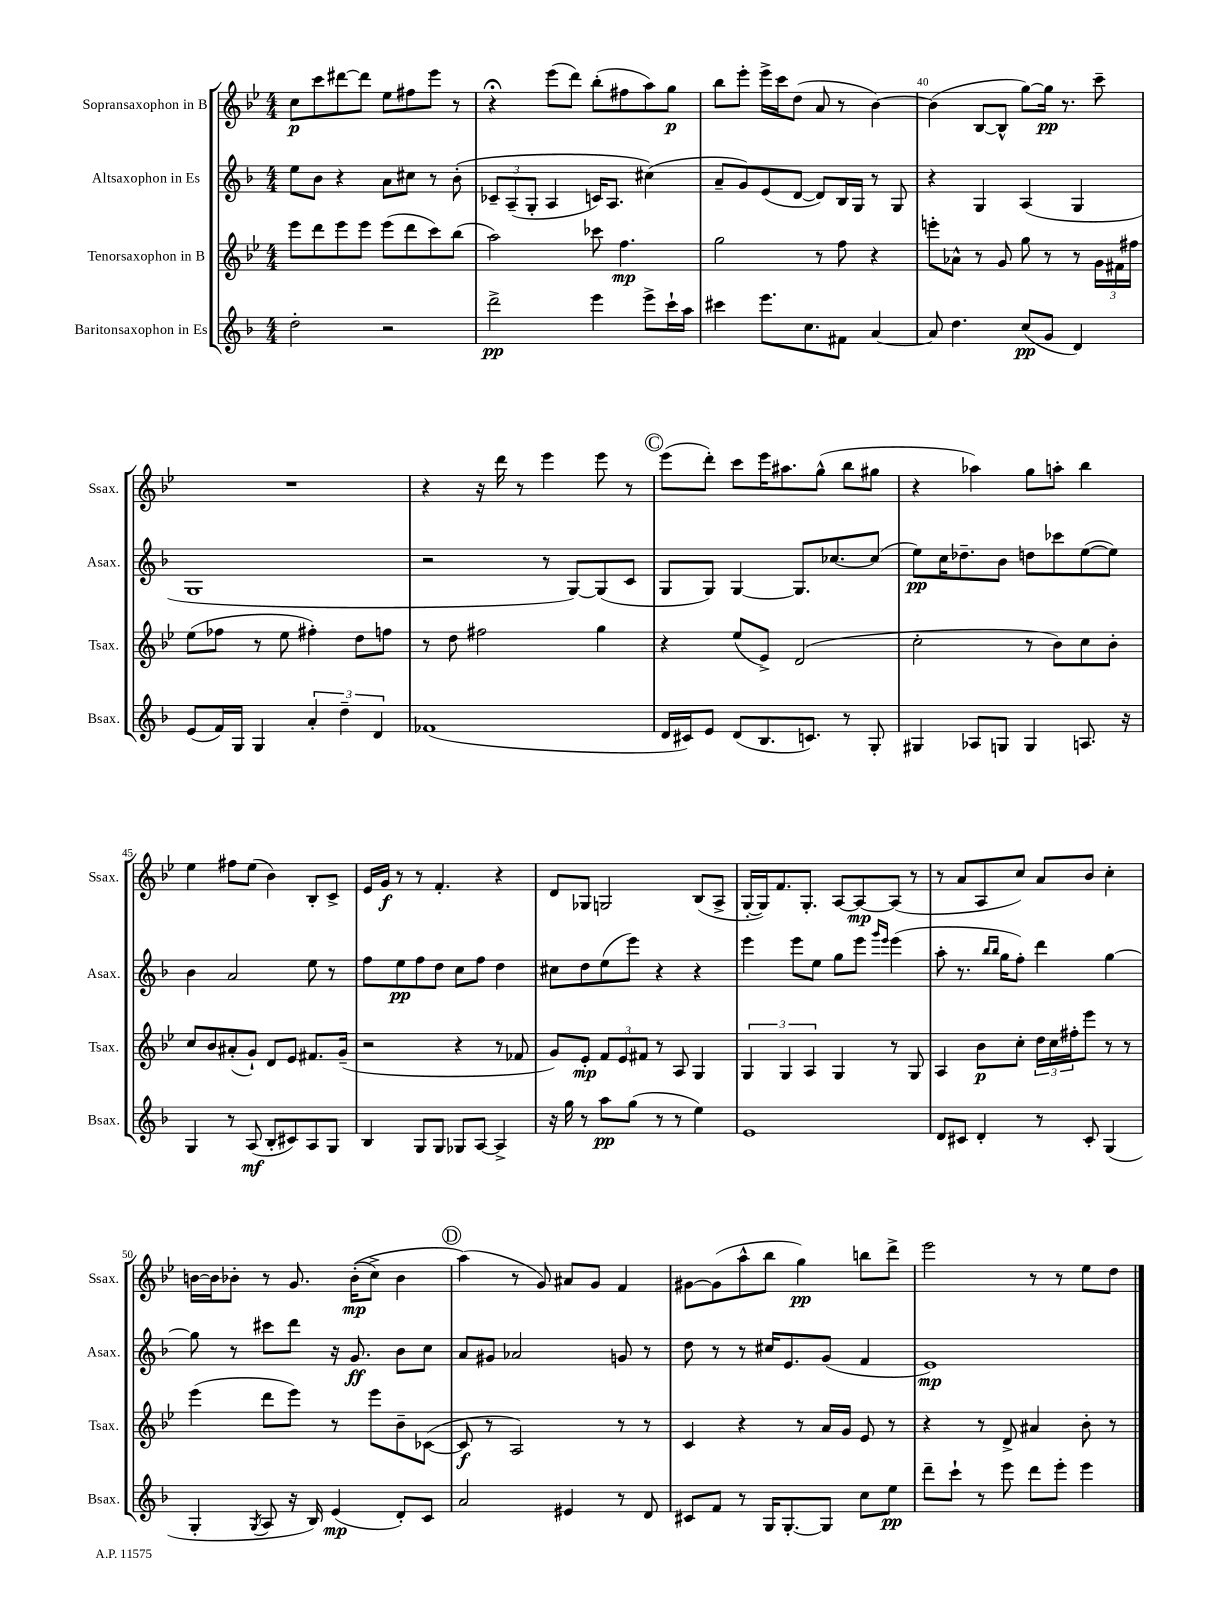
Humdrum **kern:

**kern	**dynam	**kern	**dynam	**kern	**dynam	**kern	**dynam
*part4	*part4	*part3	*part3	*part2	*part2	*part1	*part1
*staff4	*staff4	*staff3	*staff3	*staff2	*staff2	*staff1	*staff1
*I"Baritonsaxophon in Es	*	*I"Tenorsaxophon in B	*	*I"Altsaxophon in Es	*	*I"Sopransaxophon in B	*
*I'Bsax.	*	*I'Tsax.	*	*I'Asax.	*	*I'Ssax.	*
*clefG2	*	*clefG2	*	*clefG2	*	*clefG2	*
*k[b-]	*	*k[b-e-]	*	*k[b-]	*	*k[b-e-]	*
*M4/4	*	*M4/4	*	*M4/4	*	*M4/4	*
=37	=37	=37	=37	=37	=37	=37	=37
2dd'\	.	8eee-\L	.	8ee\L	.	8cc\L	p
.	.	8ddd\	.	8b-\J	.	8ccc\	.
.	.	8eee-\	.	4r	.	[8ddd#X\	.
.	.	8eee-\J	.	.	.	8ddd#\J]	.
2r	.	(8eee-\L	.	8a\L	.	8ee-\L	.
.	.	8ddd\	.	8cc#X\J	.	8ff#X\	.
.	.	8ccc\)	.	8r	.	8eee-\J	.
.	.	(8bb-\J	.	(8b-'\	.	8r	.
=38	=38	=38	=38	=38	=38	=38	=38
2ddd^\	pp	2aa\)	.	12c-X~/L	.	4r;<	.
.	.	.	.	(12A~/	.	.	.
.	.	.	.	12G'/J	.	.	.
.	.	.	.	4A/	.	(8eee-\L	.
.	.	.	.	.	.	8ddd\J)	.
4eee\	.	8ccc-X\	.	16cn/KL)	.	(8bb-'\L	.
.	.	.	.	8.A/J	.	.	.
.	.	4.ff\	mp	.	.	8ff#X\	.
8eee^\L	.	.	.	(4cc#X\)	.	8aa\)	.
16ccc`\L	.	.	.	.	.	8gg\J	p
16aa\JJ	.	.	.	.	.	.	.
=39	=39	=39	=39	=39	=39	=39	=39
4ccc#X\	.	2gg\	.	8a~/L	.	8bb-\L	.
.	.	.	.	8g/)	.	8eee-'\J	.
8.eee\L	.	.	.	(8e/	.	16eee-^\LL	.
.	.	.	.	.	.	16ccc\J	.
.	.	.	.	[8d/J	.	(8dd\J	.
8.cc\	.	.	.	.	.	.	.
.	.	8r	.	8d/L])	.	8a/	.
8f#X\J	.	8ff\	.	16B-/L	.	8r	.
.	.	.	.	16G/JJ	.	.	.
[4a/	.	4r	.	8r	.	[4b-\)	.
.	.	.	.	8G/	.	.	.
=40	=40	=40	=40	=40	=40	=40	=40
8a/]	.	8eeen'\L	.	4r	.	(4b-\]	.
4.dd\	.	8a-X^^\J	.	.	.	.	.
.	.	8r	.	4G/	.	[8B-/L	.
.	.	8g/	.	.	.	8B-^^/J]	.
(8cc/L	pp	8gg\	.	(4A/	.	[8gg\L)	.
8g/J	.	8r	.	.	.	16gg\Jk]	pp
.	.	.	.	.	.	8.r	.
4d/)	.	8r	.	4G/	.	.	.
.	.	24g\LL	.	.	.	8ccc~\	.
.	.	24f#X\	.	.	.	.	.
.	.	24ff#X\JJ	.	.	.	.	.
!!LO:LB:g=z
=41	=41	=41	=41	=41	=41	=41	=41
(8e/L	.	(8ee-\L	.	1G	.	1r	.
16f/L)	.	8ff-X\J	.	.	.	.	.
16G/JJ	.	.	.	.	.	.	.
4G/	.	8r	.	.	.	.	.
.	.	8ee-\	.	.	.	.	.
6a'/	.	4ff#X'\)	.	.	.	.	.
6dd~\	.	.	.	.	.	.	.
.	.	8dd\L	.	.	.	.	.
6d/	.	.	.	.	.	.	.
.	.	8ffn\J	.	.	.	.	.
=42	=42	=42	=42	=42	=42	=42	=42
(1f-X	.	8r	.	2r	.	4r	.
.	.	8dd\	.	.	.	.	.
.	.	2ff#X\	.	.	.	16r	.
.	.	.	.	.	.	16ddd\	.
.	.	.	.	.	.	8r	.
.	.	.	.	8r	.	4eee-\	.
.	.	.	.	[8G/L)	.	.	.
.	.	4gg\	.	(8G/]	.	8eee-\	.
.	.	.	.	8c/J	.	8r	.
!!LO:REH:place=s1:t=C
=43	=43	=43	=43	=43	=43	=43	=43
16d/LL	.	4r	.	8G/L	.	(8eee-\L	.
16c#X/J)	.	.	.	.	.	.	.
8e/J	.	.	.	8G/J)	.	8ddd'\J)	.
(8d/L	.	(8ee-/L	.	[4G/	.	8ccc\L	.
8.B-/	.	8e-^/J)	.	.	.	16eee-\K	.
.	.	.	.	.	.	8.aa#X\	.
.	.	(2d/	.	8.G/L]	.	.	.
8.cn/J)	.	.	.	.	.	.	.
.	.	.	.	.	.	(8gg^^\J	.
.	.	.	.	[8.cc-X/	.	.	.
8r	.	.	.	.	.	8bb-\L	.
8G'/	.	.	.	(8cc-/J]	.	8gg#X\J	.
=44	=44	=44	=44	=44	=44	=44	=44
4G#X/	.	2cc'\	.	8ee\L)	pp	4r	.
.	.	.	.	16cc\K	.	.	.
.	.	.	.	8.dd-X~\	.	.	.
8A-X/L	.	.	.	.	.	4aa-X\)	.
8Gn/J	.	.	.	8b-\J	.	.	.
4G/	.	8r	.	8ddn\L	.	8gg\L	.
.	.	8b-\L)	.	8ccc-X\	.	8aan'\J	.
8.An/	.	8cc\	.	([8ee\	.	4bb-\	.
.	.	8b-'\J	.	8ee\J])	.	.	.
16r	.	.	.	.	.	.	.
!!LO:LB:g=z
=45	=45	=45	=45	=45	=45	=45	=45
4G/	.	8cc/L	.	4b-\	.	4ee-\	.
.	.	8b-/	.	.	.	.	.
8r	.	(8a#X'/	.	2a/	.	8ff#X\L	.
(8A/	mf	8g`/J)	.	.	.	(8ee-\J	.
8B-'/L	.	8d/L	.	.	.	4b-\)	.
8c#X/)	.	8e-/J	.	.	.	.	.
8A/	.	8.f#X/L	.	8ee\	.	8B-'/L	.
8G/J	.	.	.	8r	.	8c^/J	.
.	.	(16g~/Jk	.	.	.	.	.
=46	=46	=46	=46	=46	=46	=46	=46
4B-/	.	2r	.	8ff\L	.	16e-/LL	.
.	.	.	.	.	.	16g/JJ	f
.	.	.	.	8ee\	pp	8r	.
8G/L	.	.	.	8ff\	.	8r	.
8G/J	.	.	.	8dd\J	.	4.f'/	.
8G-X/L	.	4r	.	8cc\L	.	.	.
[8A/J	.	.	.	8ff\J	.	.	.
4A^/]	.	8r	.	4dd\	.	4r	.
.	.	8f-X/	.	.	.	.	.
=47	=47	=47	=47	=47	=47	=47	=47
16r	.	8g/L)	.	8cc#X\L	.	8d/L	.
16gg\	.	.	.	.	.	.	.
8r	.	8e-'/J	mp	8dd\	.	8G-X/J	.
8aa\L	pp	12f/L	.	(8ee\	.	2Gn/	.
.	.	12e-/	.	.	.	.	.
(8gg\J	.	.	.	8eee\J)	.	.	.
.	.	12f#X/J	.	.	.	.	.
8r	.	8r	.	4r	.	.	.
8r	.	8A/	.	.	.	.	.
4ee\)	.	4G/	.	4r	.	(8B-/L	.
.	.	.	.	.	.	8A^/J	.
=48	=48	=48	=48	=48	=48	=48	=48
1e	.	6G/	.	4eee\	.	[16G'/LL	.
.	.	.	.	.	.	16G/J])	.
.	.	.	.	.	.	8.f/	.
.	.	6G/	.	.	.	.	.
.	.	.	.	8eee\L	.	.	.
.	.	.	.	.	.	8.G'/J	.
.	.	6A/	.	.	.	.	.
.	.	.	.	8ee\J	.	.	.
.	.	4G/	.	8gg\L	.	[8A/L	.
.	.	.	.	8eee\J	.	8A/_	mp
.	.	.	.	16qqggg/LL	.	.	.
.	.	.	.	16qqeee/JJ	.	.	.
.	.	8r	.	(4eee\	.	(8A/J]	.
.	.	8G/	.	.	.	8r	.
=49	=49	=49	=49	=49	=49	=49	=49
8d/L	.	4A/	.	8aa'\	.	8r	.
8c#X/J	.	.	.	8.r	.	8a/L	.
4d'/	.	8b-\L	p	.	.	8A/	.
.	.	.	.	16qqbb-/LL	.	.	.
.	.	.	.	16qqbb-/JJ	.	.	.
.	.	.	.	16gg\KL	.	.	.
.	.	8cc'\J	.	8ff'\J)	.	8cc/J)	.
8r	.	24dd\LL	.	4ddd\	.	8a/L	.
.	.	24cc\	.	.	.	.	.
.	.	24ff#X'\J	.	.	.	.	.
8c#'/	.	8eee-\J	.	.	.	8b-/J	.
(4G/	.	8r	.	[4gg\	.	4cc'\	.
.	.	8r	.	.	.	.	.
!!LO:LB:g=z
=50	=50	=50	=50	=50	=50	=50	=50
4G'/	.	(4eee-\	.	8gg\]	.	[16bn\LL	.
.	.	.	.	.	.	16b\J]	.
.	.	.	.	8r	.	8b-X'\J	.
8qG/	.	.	.	.	.	.	.
8A/	.	8ddd\L	.	8ccc#X\L	.	8r	.
16r	.	8eee-\J)	.	8ddd\J	.	8.g/	.
16B-/)	.	.	.	.	.	.	.
(4e/	mp	8r	.	16r	.	.	.
.	.	.	.	8.g/	ff	((16b-'\KL	mp
.	.	8eee-\L	.	.	.	8cc^\J)	.
8d'/L)	.	8b-~\	.	8b-\L	.	4b-\	.
8c/J	.	([8c-X\J	.	8cc\J	.	.	.
!!LO:REH:place=s1:t=D
=51	=51	=51	=51	=51	=51	=51	=51
2a/	.	8c-/]	f	8a/L	.	(4aa\)	.
.	.	8r	.	8g#X/J	.	.	.
.	.	2A/)	.	2a-X/	.	8r	.
.	.	.	.	.	.	8g/)	.
4e#X/	.	.	.	.	.	8a#X/L	.
.	.	.	.	.	.	8g/J	.
8r	.	8r	.	8gn/	.	4f/	.
8d/	.	8r	.	8r	.	.	.
=52	=52	=52	=52	=52	=52	=52	=52
8c#X/L	.	4c/	.	8dd\	.	[8g#X\L	.
8f/J	.	.	.	8r	.	(8g#\]	.
8r	.	4r	.	8r	.	8aa^^\	.
16G/KL	.	.	.	16cc#X/KL	.	8bb-\J	.
[8.G'/	.	.	.	8.e/	.	.	.
.	.	8r	.	.	.	4gg\)	pp
8G/J]	.	16a/LL	.	(8g/J	.	.	.
.	.	16g/JJ	.	.	.	.	.
8cc\L	.	8e-/	.	4f/	.	8bbn\L	.
8ee\J	pp	8r	.	.	.	8ddd^\J	.
=53	=53	=53	=53	=53	=53	=53	=53
8ddd~\L	.	4r	.	1e)	mp	2eee-\	.
8ccc`\J	.	.	.	.	.	.	.
8r	.	8r	.	.	.	.	.
8eee\	.	8d^/	.	.	.	.	.
8ddd\L	.	4a#X/	.	.	.	8r	.
8eee'\J	.	.	.	.	.	8r	.
4eee\	.	8b-'\	.	.	.	8ee-\L	.
.	.	8r	.	.	.	8dd\J	.
==	==	==	==	==	==	==	==
*-	*-	*-	*-	*-	*-	*-	*-
